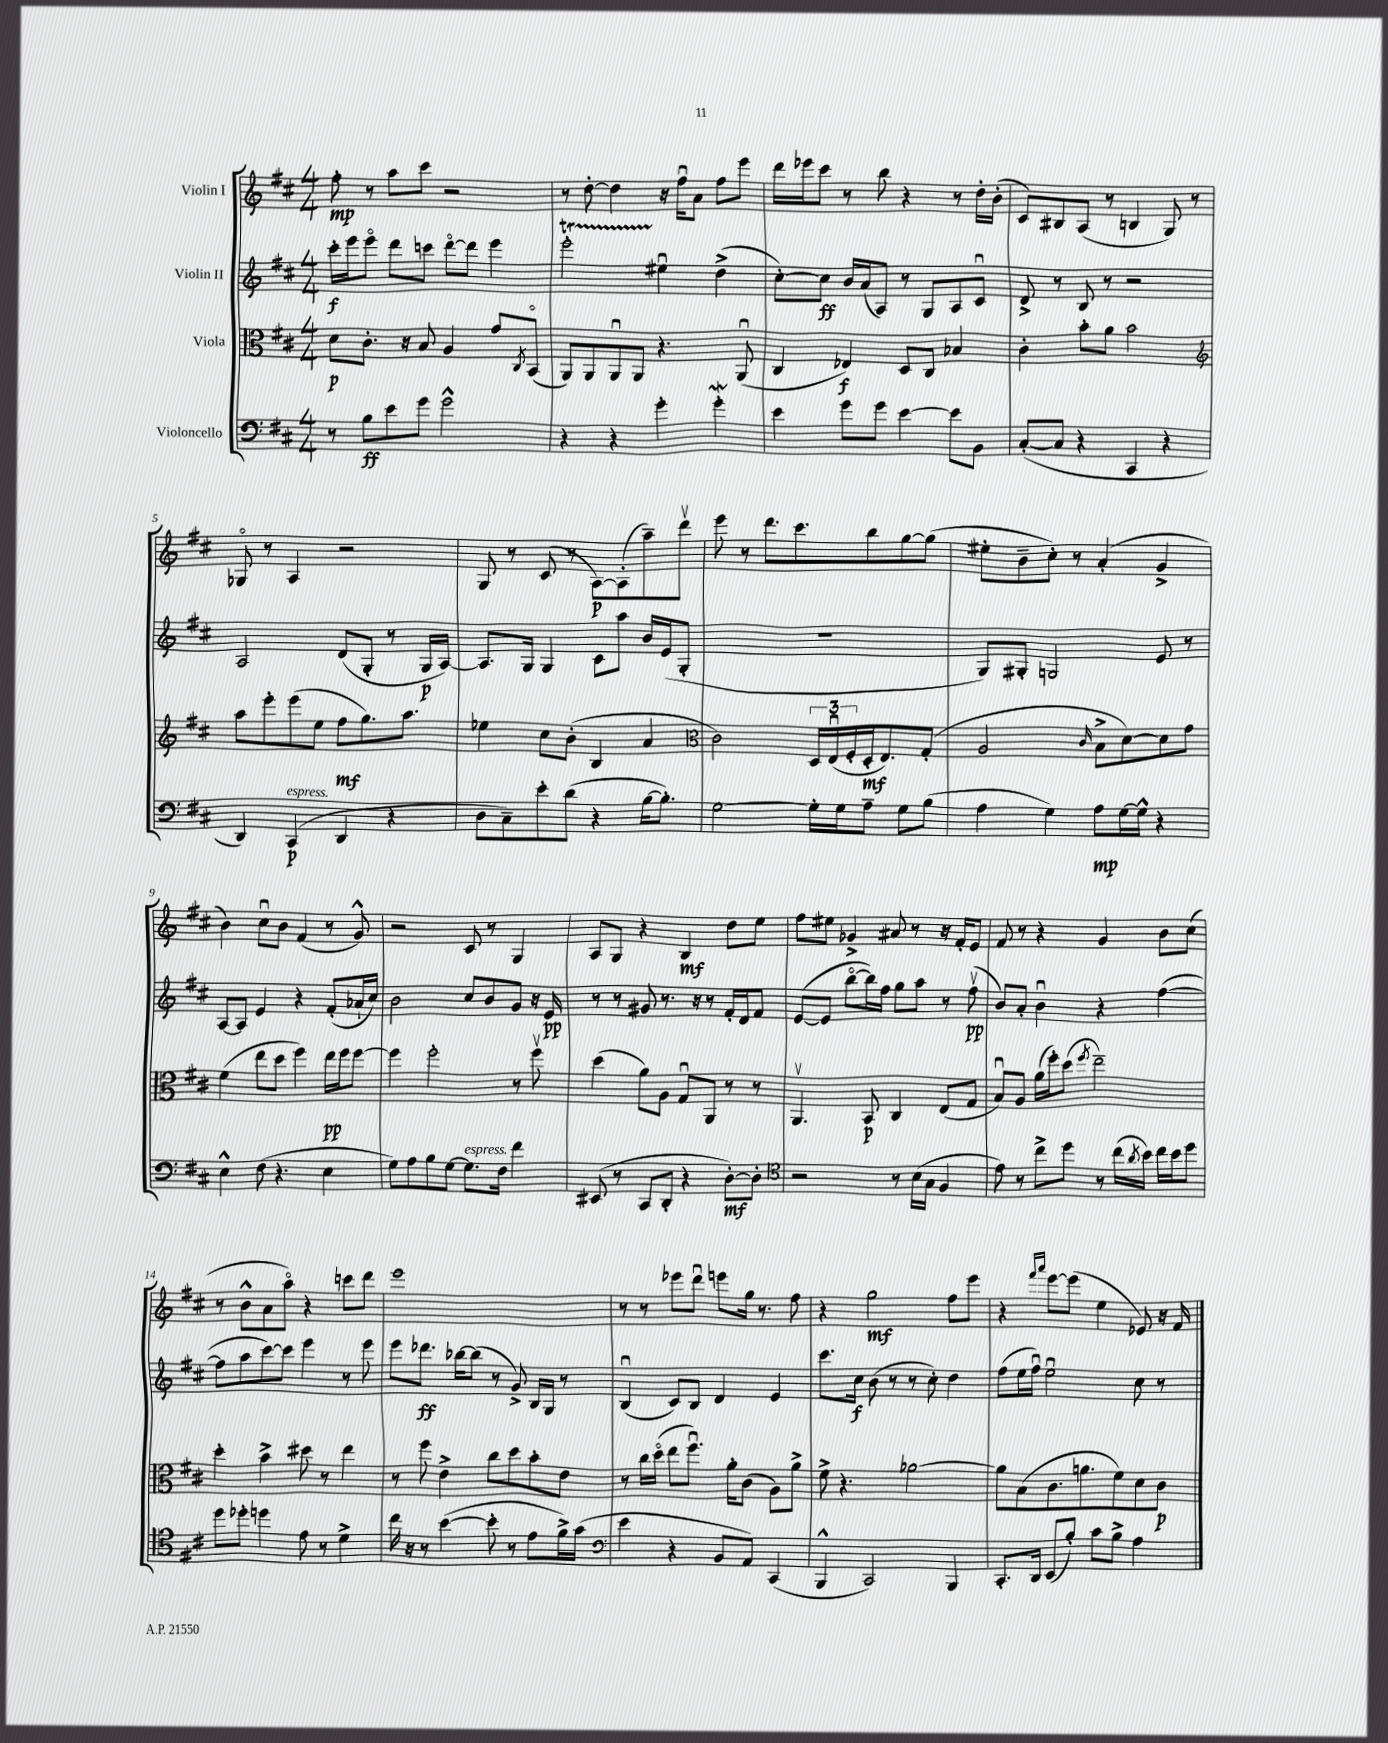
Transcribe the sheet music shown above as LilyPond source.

<<
\new StaffGroup <<
\new Staff = "s0" \with { instrumentName = "Violin I" } {
    \clef treble \key d \major \numericTimeSignature \time 4/4
    fis''8-.\mp r8 a''8 cis'''8 r2 |
    r8 d''8~-. d''4 r16 fis''16\downbow a'8 fis''8 e'''8 |
    d'''16 ees'''16 cis'''8 r8 b''8 r4 r8 d''16-. b'16-.( |
    cis'8) bis8 a8( r8 b4 g8) r8 |
    ges8\flageolet r8 a4 r2 |
    g8 r8 cis'8( r8 a8~\p) a8-.( a''8--) d'''8\upbow |
    e'''8 r8 d'''8. cis'''8. b''8 g''8~ g''8( |
    eis''8-. b'8-- cis''8-.) r8 a'4-.( g'4-> |
    b'4) cis''8\downbow b'8 fis'4( r8 g'8-^) |
    r2 cis'8 r8 g4 |
    a8 g8 r4 b4\mf d''8 e''8 |
    fis''8 eis''8 ges'4-> ais'8 r8 r16 fis'16-. e'8 |
    fis'8 r8 r4 g'4 b'8 cis''8( |
    r8 b'8-^ a'8 a''8\flageolet) r4 c'''8 d'''8 |
    e'''1 |
    r8 r8 ees'''8 d'''8\downbow e'''8 g''16 r8. fis''8 |
    r4 g''2\mf fis''8 e'''8 |
    r4 \grace { fis'''16 a'''16 } e'''8~ e'''8( e''4 ees'8) r16 fis'16 \bar "|." |
}
\new Staff = "s1" \with { instrumentName = "Violin II" } {
    \clef treble \key d \major \numericTimeSignature \time 4/4
    cis'''16-.\f e'''16 e'''8\flageolet d'''8 c'''8 d'''8~\flageolet d'''8 e'''4 |
    e'''2-.\startTrillSpan eis''4\downbow\stopTrillSpan d''4->( |
    cis''8~-.) cis''8\ff b'16 a'16( a8) r8 g8 a8 cis'8\downbow |
    d'8-> r8 b8 r8 r2 |
    a2 d'8( g8-. r8 g16\p a16~) |
    a8. g16 g4 cis'8 a''8 b'16 e'16( g8-. |
    R1 |
    g8) gis8-. g2 e'8 r8 |
    a8~ a8 e'4 r4 fis'8-.( aes'16-! cis''16) |
    b'2 cis''8 b'8 g'8 r16 e'16\pp |
    r8 r8 gis'8 r8. r16 r8 fis'16-. d'16 fis'8 |
    e'8~( e'8 b''8~\flageolet b''16) fis''16 g''8 a''8 r8 fis''8\upbow\pp( |
    b'8) a'8-. b'4\downbow r4 fis''4~( |
    fis''8 a''8 cis'''8~) cis'''8 e'''4 r8 e'''8 |
    e'''8 des'''8.\ff bes''16~ bes''8( r8 g'8->) b16 g16 r8 |
    b4\downbow( cis'8) b8 d'4 e'4 |
    cis'''8. cis''16\f b'8( r8 r8 cis''8-.) d''4 |
    fis''8( e''16 fis''16\downbow) e''2\downbow cis''8 r8 \bar "|." |
}
\new Staff = "s2" \with { instrumentName = "Viola" } {
    \clef alto \key d \major \numericTimeSignature \time 4/4
    d'8\p cis'8.-. r16 b8 a4 g'8 \acciaccatura { cis8 } b,8\flageolet( |
    a,8) a,8 a,8\downbow a,8 r4. a,8\downbow( |
    cis4 ees4\f) d8 cis8 bes4 |
    cis'4-. b'8-. a'8 b'2 |
    \clef treble a''8 e'''8-. e'''8( e''8 fis''8\mf g''8.) a''8. |
    ees''4 cis''8 b'8-.( b4 a'4 |
    \clef alto cis'2) \tuplet 3/2 { d16 e16\downbow( fis16-. } d16-.\mf e8.) g8-.( |
    a2 \grace { cis'16 } b8-> d'8~) d'8 g'8 |
    fis'4( e''8 d''8 fis''4) e''16\pp fis''16 fis''8~ |
    fis''4 fis''2-. r8 fis''8\upbow |
    d''4( a'8) a8 g8\downbow a,8 r8 r8 |
    a,4.\upbow b,8\p cis4 e8( g8 |
    b8\downbow) a8 a'16( fis''16-.) d''8( \acciaccatura { fis''8 } e''2--) |
    d''4-. b'4-> dis''8 r8 e''4 |
    r8 fis''8 e'4-> cis''8 d''8 b'8-. e'8 |
    r8 cis''16 d''16\flageolet( e''8 fis''8.\downbow) a'16-. cis'8( a8) a'8-> |
    fis'8-> r4. aes'2~ |
    aes'8 b8( cis'8. a'8. fis'8) d'8 cis'8\p \bar "|." |
}
\new Staff = "s3" \with { instrumentName = "Violoncello" } {
    \clef bass \key d \major \numericTimeSignature \time 4/4
    r8 b8\ff e'8 g'8 g'2-^ |
    r4 r4 g'4-. g'4-.\mordent |
    e'4 g'8 g'8 e'4~ e'8 b,8 |
    cis8~-.( cis8 r4 cis,4 r4 |
    d,4) cis,4\p^\markup { \italic "espress." }( d,4 r4 |
    d8 cis8--) e'8-. d'8( r4 b16~ b8.-.) |
    g2~ g16-. g16 a8-- g8 b8( |
    a4 g4) a8\mp g16~ g16-^ r4 |
    e4-^ fis8( r4. e4 |
    g8) a8 b8 g8~ g8.^\markup { \italic "espress." } fis16 fis'4 |
    eis,8( r8 cis,8 d,8-. r4 d8~-.\mf) d8-. |
    \clef tenor r2 r8 b16( g16 fis4 |
    e'8) r8 cis''8-> d''8 r8 cis''16( \acciaccatura { a'8 } b'16) cis''16 b'16 d''8 |
    d''8 des''8-. d''4 e'8 r8 d'4-> |
    cis''16 r16 r8 b'4~( b'8-. r8 e'8 fis'16->) g'16( |
    \clef bass e'4 r4 b,8 a,8) cis,4( |
    b,,4-^ cis,2) b,,4 |
    cis,8.-. d,16 e,8( b8-.) cis'8 b8-> a4 \bar "|." |
}
>>
>>
